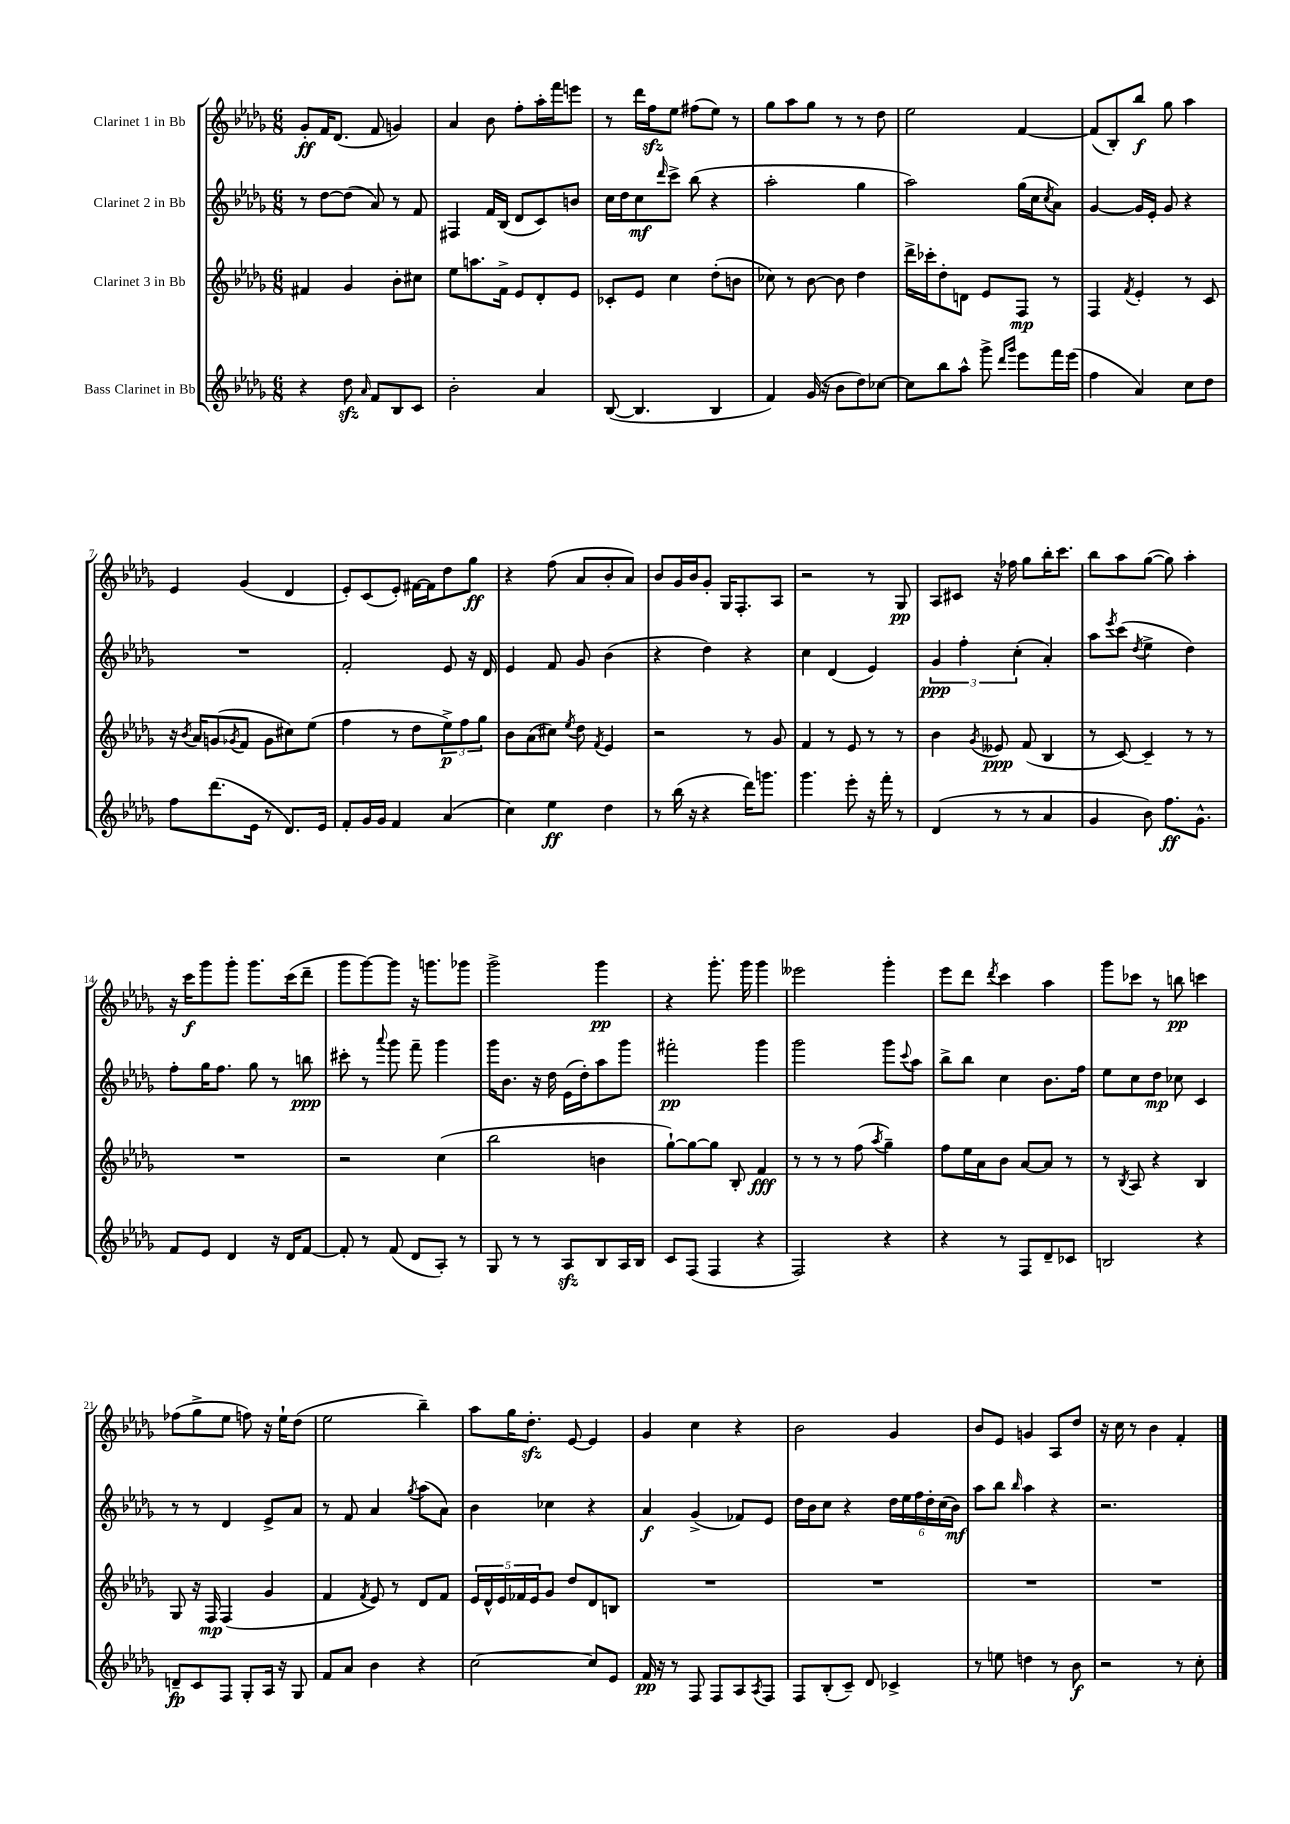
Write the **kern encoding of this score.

**kern	**kern	**kern	**kern
*staff4	*staff3	*staff2	*staff1
*clefG2	*clefG2	*clefG2	*clefG2
*k[b-e-a-d-g-]	*k[b-e-a-d-g-]	*k[b-e-a-d-g-]	*k[b-e-a-d-g-]
*M6/8	*M6/8	*M6/8	*M6/8
4r	4f#	8r	8g-'
.	.	[8dd-	16f
.	.	.	(8.d-
8dd-	4g-	(8dd-]	.
16qqa-	.	.	.
8f	.	8a-)	8f
8B-	8b-'	8r	4g)
8c	8cc#	8f	.
=	=	=	=
2b-'	8ee-	4F#	4a-
.	8.aa	.	.
.	.	16f	8b-
.	16f^	(16B-	.
.	8e-	8d-	8ff'
4a-	8d-'	8c)	16aa-'
.	.	.	16fff
.	8e-	8b	8eee
=	=	=	=
([8B-	8c-'	16cc	8r
.	.	16dd-	.
4.B-]	8e-	8cc	16ddd-
.	.	.	16ff
.	.	16qqddd-	.
.	4cc	8ccc^	8ee-
.	.	(8bb-	(8ff#
4B-	(8dd-'	4r	8ee-)
.	8b	.	8r
=	=	=	=
4f)	8cc-)	2aa-'	8gg-
.	8r	.	8aa-
(16g-	[8b-	.	8gg-
16r	.	.	.
8b-	8b-]	.	8r
8dd-)	4dd-	4gg-	8r
[8cc-	.	.	8dd-
=	=	=	=
8cc-]	16ddd-^	2aa-)	2ee-
.	16ccc-'	.	.
8bb-	8dd-'	.	.
8aa-^^	8d	.	.
8ggg-^	8e-	.	.
16qqddd-	.	.	.
16qqggg-	.	.	.
8eee-	8F	(16gg-	[4f
.	.	16cc	.
.	.	8qcc	.
16fff	8r	8a-)	.
(16eee-	.	.	.
=	=	=	=
4ff	4F	[4g-	(8f]
.	.	.	8B-')
.	8qf	.	.
4a-)	4e-'	16g-]	8bb-
.	.	16e-'	.
.	.	8g-	8gg-
8cc	8r	4r	4aa-
8dd-	8c	.	.
=	=	=	=
8ff	16r	2.r	4e-
.	8qb-	.	.
.	16a-	.	.
(8.ddd-	(8g	.	.
.	8qg-	.	.
.	8f	.	(4g-
16e-	.	.	.
8r	8g-	.	.
8.d-)	8cc#)	.	4d-
.	(8ee-	.	.
16e-	.	.	.
=	=	=	=
8f'	4ff	2f'	8e-')
16g-	.	.	(8c
16g-	.	.	.
4f	8r	.	8e-')
.	8dd-	.	[16f#
.	.	.	16f#]
(4a-	12ee-^)	8e-	8dd-
.	12ff	.	.
.	.	16r	8gg-
.	12gg-	.	.
.	.	16d-	.
=	=	=	=
4cc)	8b-	4e-	4r
.	(8a-	.	.
4ee-	8cc#)	8f	(8ff
.	8qee-	.	.
.	8dd-	8g-	8a-
.	8qf	.	.
4dd-	4e-	(4b-	8b-'
.	.	.	8a-)
=	=	=	=
8r	2r	4r	8b-
(16bb-	.	.	16g-
16r	.	.	16b-
4r	.	4dd-)	8g-'
.	.	.	16G-
.	.	.	8.F'
16ddd-)	8r	4r	.
8.ggg	.	.	.
.	8g-	.	8A-
=	=	=	=
4.ggg-	4f	4cc	2r
.	8r	(4d-	.
8eee-'	8e-	.	.
16r	8r	4e-)	8r
16fff'	.	.	.
8r	8r	.	8G-
=	=	=	=
(4d-	4b-	6g-	8A-
.	.	.	8c#
.	.	6ff'	.
.	8qg-	.	.
8r	8e--	.	16r
.	.	.	16ff-
.	.	(6cc'	.
8r	(8f	.	8gg-
4a-	4B-	4a-')	16bb-'
.	.	.	8.ccc
=	=	=	=
4g-	8r	8aa-	8bb-
.	.	8qeee-	.
.	[8c)	(8ccc	8aa-
.	.	8qdd-	.
8b-)	4c~]	4ee-^	([8gg-
8.ff	.	.	8gg-])
.	8r	4dd-)	4aa-'
8.g-^^	.	.	.
.	8r	.	.
=	=	=	=
8f	2.r	8ff'	16r
.	.	.	16ccc
8e-	.	16gg-	8ggg-
.	.	8.ff	.
4d-	.	.	8ggg-'
.	.	8gg-	8.ggg-
16r	.	8r	.
16d-	.	.	(16ccc
[8f	.	8bb	8ddd-~
=	=	=	=
8f']	2r	8ccc#'	8ggg-
8r	.	8r	[8ggg-)
.	.	8qqaaa-	.
(8f	.	8ggg-	8ggg-]
8d-	.	8fff~	16r
.	.	.	8.ggg
8A-')	(4cc	4ggg-	.
8r	.	.	8ggg-
=	=	=	=
8G-	2bb-	16ggg-	2ggg-^
.	.	8.b-	.
8r	.	.	.
8r	.	16r	.
.	.	16dd-	.
8A-	.	(16e-	.
.	.	16dd-')	.
8B-	4b	8aa-	4ggg-
16A-	.	8ggg-	.
16B-	.	.	.
=	=	=	=
8c	[8gg-`)	2fff#'	4r
(8F	8gg-_	.	.
4F	8gg-]	.	8.ggg-'
.	8B-'	.	.
.	.	.	16ggg-
4r	4f	4ggg-	4ggg-
=	=	=	=
2F)	8r	2ggg-	2eee--
.	8r	.	.
.	8r	.	.
.	(8ff	.	.
.	8qaa-	.	.
4r	4gg-~)	8ggg-	4ggg-'
.	.	8qqccc	.
.	.	8aa-	.
=	=	=	=
4r	8ff	8bb-^	8eee-
.	16ee-	8bb-	8ddd-
.	16a-	.	.
.	.	.	8qddd-
8r	8b-	4cc	4ccc
8F	[8a-	.	.
8d-~	8a-]	8.b-	4aa-
8c-	8r	.	.
.	.	16ff	.
=	=	=	=
2B	8r	8ee-	8ggg-
.	8qB-	.	.
.	8A-	8cc	8ccc-
.	4r	8dd-	8r
.	.	8cc-	8bb
4r	4B-	4c	4ccc
=	=	=	=
8d~	8G-	8r	(8ff-
8c	16r	8r	8gg-^
.	16F	.	.
8F	(4F	4d-	8ee-
8G-'	.	.	8ff)
16A-	4g-	8e-^	16r
16r	.	.	16ee-`
8G-	.	8a-	(8dd-
=	=	=	=
8f	4f	8r	2ee-
8a-	.	8f	.
.	8qf	.	.
4b-	8e-)	4a-	.
.	8r	.	.
.	.	8qgg-	.
4r	8d-	(8aa-	4bb-~)
.	8f	8a-)	.
=	=	=	=
[2cc	20e-	4b-	8aa-
.	20d-^^	.	.
.	20e-	.	.
.	.	.	16gg-
.	20f-	.	.
.	.	.	8.dd-'
.	20e-	.	.
.	8g-	4cc-	.
.	8dd-	.	[8e-
8cc]	8d-	4r	4e-]
8e-	8B	.	.
=	=	=	=
16f	2.r	4a-	4g-
16r	.	.	.
8r	.	.	.
8F	.	(4g-^	4cc
8F	.	.	.
8A-	.	8f-)	4r
8qA-	.	.	.
8F	.	8e-	.
=	=	=	=
8F	2.r	16dd-	2b-
.	.	16b-	.
(8B-'	.	8cc	.
8c~)	.	4r	.
8d-	.	.	.
4c-^	.	24dd-	4g-
.	.	24ee-	.
.	.	24ff	.
.	.	24dd-'	.
.	.	(24cc	.
.	.	24b-)	.
=	=	=	=
8r	2.r	8aa-	8b-
8ee	.	8bb-	8e-
.	.	16qqbb-	.
4dd	.	4aa-	4g
8r	.	4r	8A-
8b-	.	.	8dd-
=	=	=	=
2r	2.r	2.r	16r
.	.	.	16cc
.	.	.	8r
.	.	.	4b-
8r	.	.	4f'
8cc'	.	.	.
==	==	==	==
*-	*-	*-	*-
